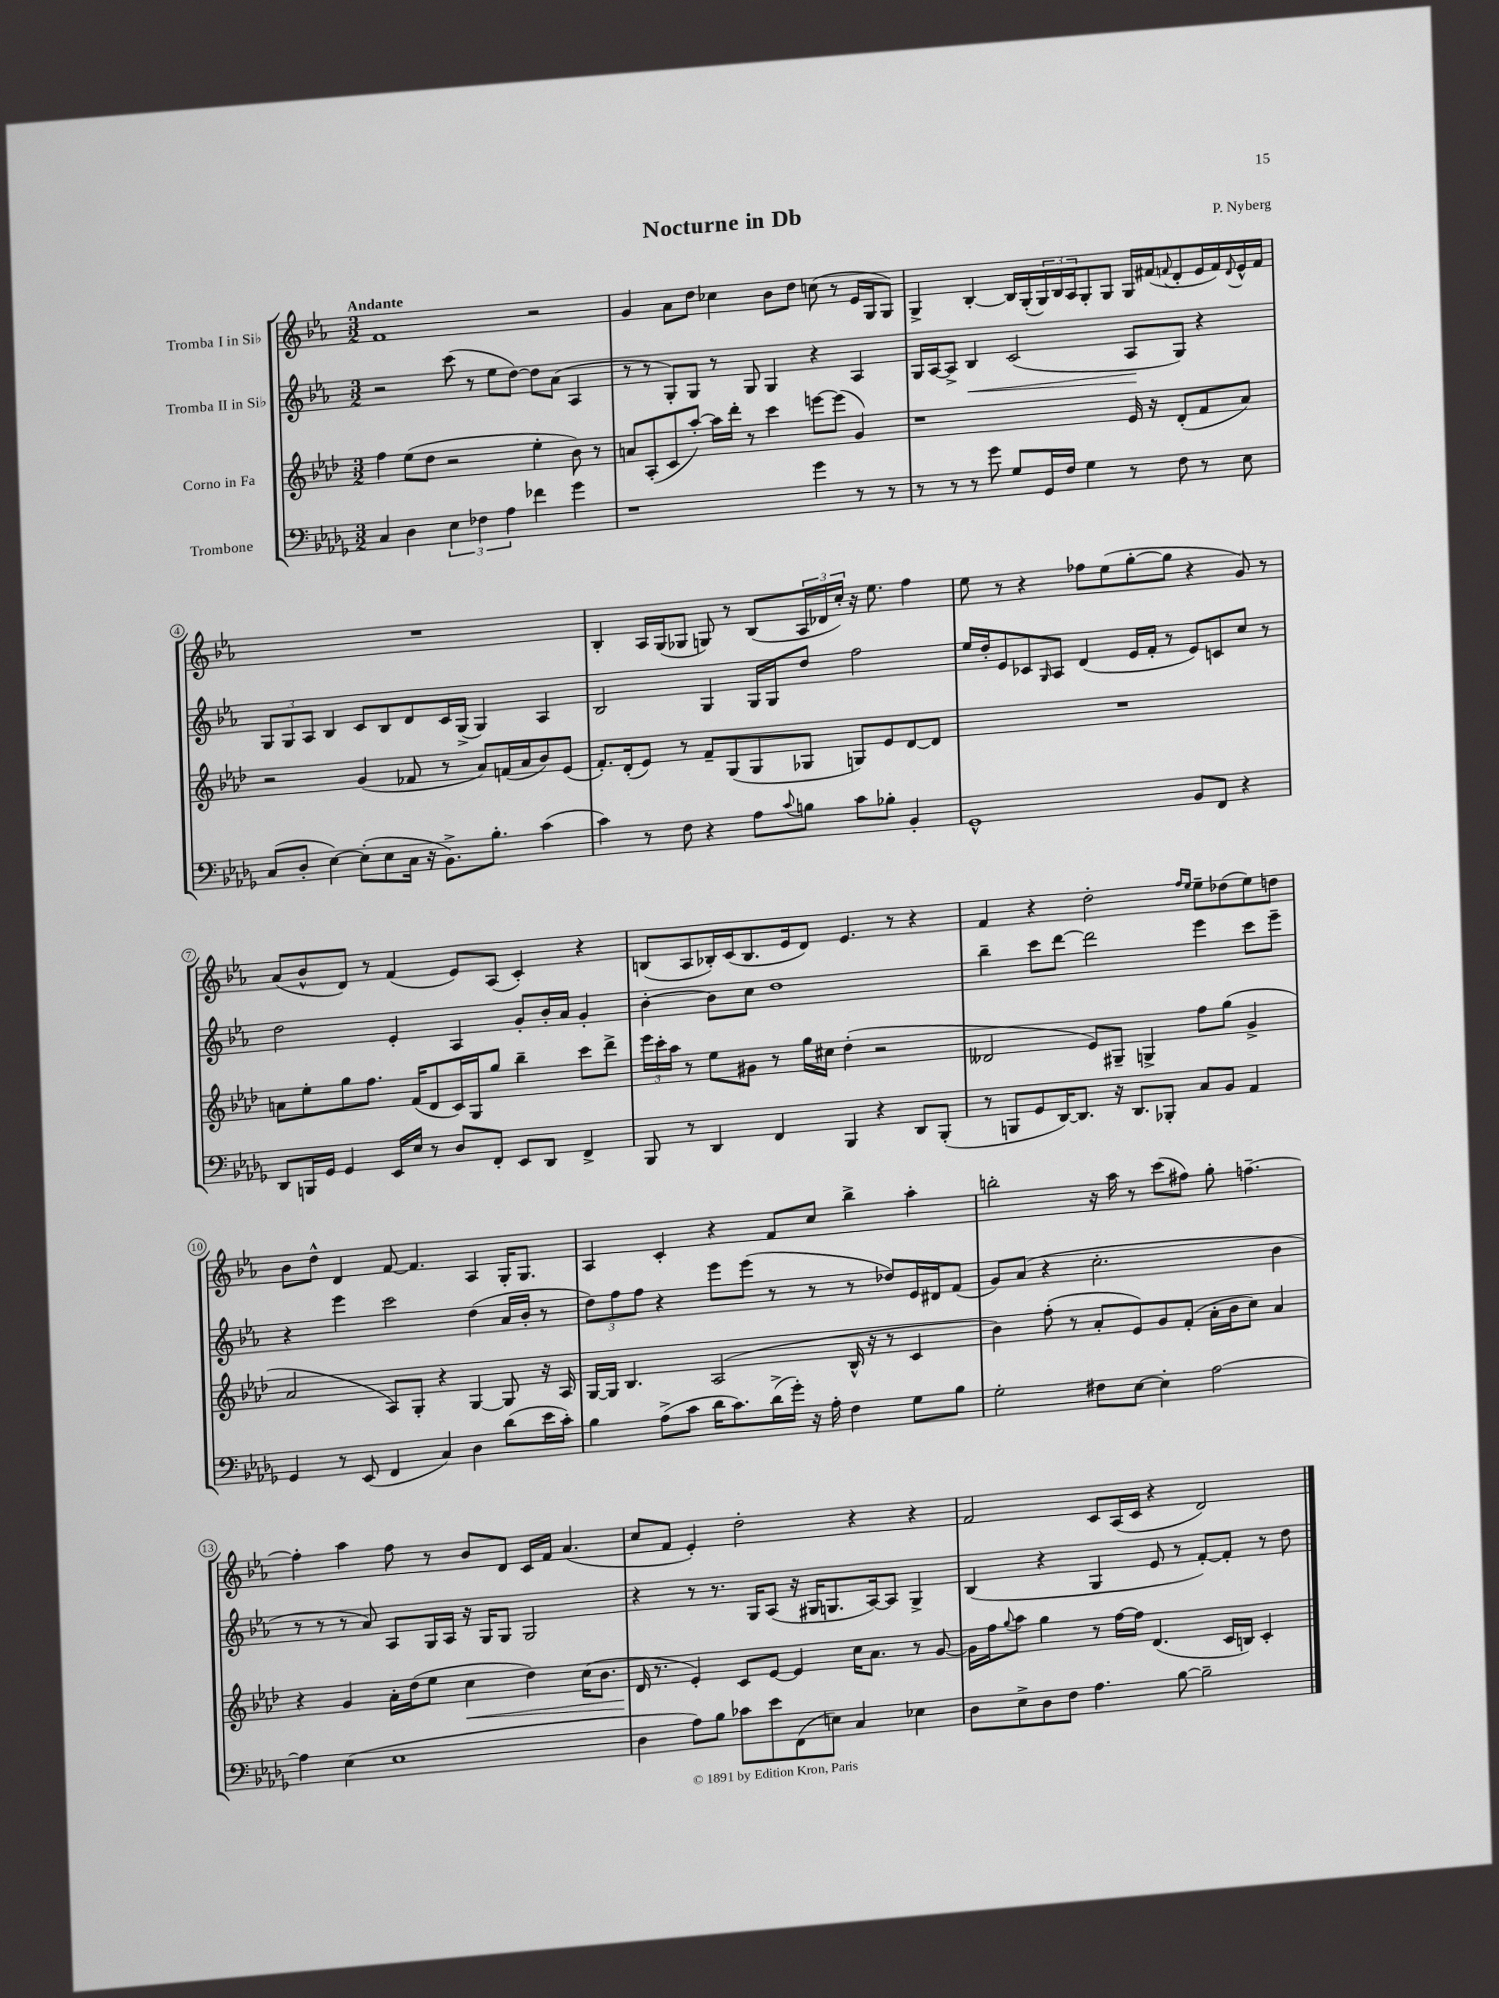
\header { title = "Nocturne in Db" composer = "P. Nyberg" }
<<
\new StaffGroup <<
\new Staff = "s0" \with { instrumentName = "Tromba I in Sib" } {
    \clef treble \key ees \major \numericTimeSignature \time 3/2 \tempo "Andante"
    f'1 r2 |
    g'4 aes'8 d''8 ces''4 bes'8 d''8 c''8( r8 ees'16 g16 g8) |
    g4-> bes4~-. bes16 g16-.( \tuplet 3/2 { g16) bes16 aes16 } g8-. g8 g16 fis'16( \appoggiatura { f'8 } d'8-. ees'16 f'16) \appoggiatura { d'8 } ees'16-^ f'16 |
    R1. |
    bes4-. aes16 g16( ges8 g8) r8 bes8( \tuplet 3/2 { aes16 des'16 c''16-.) } r16 ees''8. f''4 |
    ees''8 r8 r4 fes''8 ees''8( g''8~-. g''8 r4 g'8) r8 |
    aes'8( bes'8-^ d'8) r8 f'4( ees'8) aes8( c'4-.) r4 |
    b8( aes8 bes16-.) c'16( bes8. ees'16 d'8) ees'4. r8 r4 |
    f'4 r4 d''2-. \grace { f''16 ees''16 } ees''8-- des''8( ees''8) d''8 |
    bes'8 d''8-^ d'4 f'8~ f'4. aes4 g16-. g8. |
    aes4 c'4-. r4 f'8 c''8 bes''4-> aes''4-. |
    b''2-. r16 aes''16 r8 c'''8( fis''8) g''8-. f''4.~-- |
    f''4-. aes''4 f''8 r8 bes'8 d'8 c'16 f'16 aes'4.( |
    c''8 f'8 ees'4-.) d''2-. r4 r4 |
    f'2 c'8 aes16( c'16 r4 d'2) \bar "|." |
}
\new Staff = "s1" \with { instrumentName = "Tromba II in Sib" } {
    \clef treble \key ees \major \numericTimeSignature \time 3/2
    r2 c'''8( r8 ees''8 d''8~) d''8 aes'8( aes4 |
    r8 r8 g8-.) g8 r8 g8 g4 r4 aes4 |
    g16 aes16~ aes8-> bes4\< c'2( aes8\! g8) r4 |
    \tuplet 3/2 { g8 g8 aes8 } bes4 c'8 bes8 d'8 c'16 g16->( g4) aes4 |
    bes2 g4 g16 g16 d''8 f''2 |
    ees''16 d''16-. ees'8 ces'8 \grace { g16 } aes8 d'4( ees'16 f'16-. r8 ees'8) c'8 c''8 r8 |
    d''2 ees'4-. aes4 g'8-. bes'16-. aes'16 g'4-. |
    bes'4~-. bes'8 c''8 d''1 |
    bes''4-- c'''8 d'''8~ d'''2 ees'''4 c'''8 ees'''8-- |
    r4 ees'''4 c'''2 d''4( aes'16 bes'16-. r8 |
    \tuplet 3/2 { d''8) f''8 f''8 } r4 ees'''8 ees'''8( r8 r8 r8 des''8) ees'16 dis'16 f'8( |
    g'8) aes'8( r4 c''2.-. bes'4 |
    r8 r8 r8 aes'8) aes8 g16 aes16 r16 g16 g8 g2 |
    r4 r8 r8. g16 aes8( r16 gis16 g8. aes16~) aes8 g4-> |
    bes4( r4 g4 ees'8 r8 f'8~-.) f'8-. r8 d''8 \bar "|." |
}
\new Staff = "s2" \with { instrumentName = "Corno in Fa" } {
    \clef treble \key aes \major \numericTimeSignature \time 3/2
    f''4 ees''8( des''8 r2 ees''4-. bes'8) r8 |
    a'8 aes8-.( c'8 aes''8~-.) aes''16 des'''16-. r8 c'''4 e'''8~ e'''8( g'4) |
    r1 ees'16 r16 des'8-.( f'8 aes'8) |
    r2 g'4( fes'8 r8 aes'8) f'16( aes'16 bes'8) ees'8( |
    f'8.-.) des'16-.( ees'8) r8 f'8-- g8( g8 ges8 g8) ees'8 des'8~ des'8 |
    R1. |
    a'8 ees''8-. g''8 f''8. f'16( des'8 c'16) g16 g''8 bes''4-- c'''8 des'''8-> |
    \tuplet 3/2 { ees'''16 c'''16-. aes''16 } r8 ees''8 gis'8 r8 g''16 cis''16 des''4-.( r2 |
    deses'2 ees'8) gis8-- g4-> f''8 g''8( g'4-> |
    aes'2 aes8) g8-. r4 g4~ g8 r16 aes16 |
    g16~ g16 bes4. aes2( bes16-^ r16 r8 c'4 |
    bes'4) f''8-.( r8 aes'8-. ees'8) g'8 f'8-.( aes'16-. bes'16 c''8) aes'4 |
    r4 g'4 aes'16-. des''16( ees''8 c''4\< des''4) c''16( bes'8. |
    des'16\! r8. ees'4-.) c'8 ees'8~ ees'4 c''16 aes'8. r8 g'8~ |
    g'16 f''16 \appoggiatura { g''8 } aes''8 g''4 r8 f''16~ f''16 des'4.( c'16 b16) c'4-. \bar "|." |
}
\new Staff = "s3" \with { instrumentName = "Trombone" } {
    \clef bass \key des \major \numericTimeSignature \time 3/2
    c4 des4 \tuplet 3/2 { ees4 fes4 aes4 } fes'4 ges'4 |
    r1 ges'4 r8 r8 |
    r8 r8 r8 ges'8 ges8 ges,16 f16 ges4 r8 f8 r8 ees8 |
    c8( des8-. ees4~) ees8-.( ees8 c16 r16 bes,8.->) bes8.-. c'4( |
    c'4) r8 f8 r4 aes8 \appoggiatura { c'8 } b8 c'8 bes8-. bes,4-. |
    ges,1-^ bes,8 f,8 r4 |
    des,8 b,,16 ges,16 ges,4 ees,16 ees16 r8 des8 f,8-. ees,8 des,8 f,4-> |
    bes,,8 r8 des,4 f,4 bes,,4 r4 des,8 bes,,8-.( |
    r8 b,,8 ges,8 des,16~) des,8. r16 des,8. bes,,8-. c8 bes,8 aes,4 |
    ges,4 r8 ees,8( f,4 c4) des4 des'8( ees'16 c'16-.) |
    bes4 aes8->( c'8 des'16 c'8.) des'16->( ges'16-.) r16 aes16-. f4 ges8 bes8 |
    ges2-. fis8 ees8~ ees4-. aes2~ |
    aes4 ees4( ees1 |
    des4 aes8) bes8 ces'8 ees'8 f,8( e8) c4 ees4 |
    des8 ees8-> des8 f8 aes4. bes8~ bes2-- \bar "|." |
}
>>
>>
\layout { \context { \Score \override BarNumber.stencil = #(make-stencil-circler 0.1 0.3 ly:text-interface::print) } }
